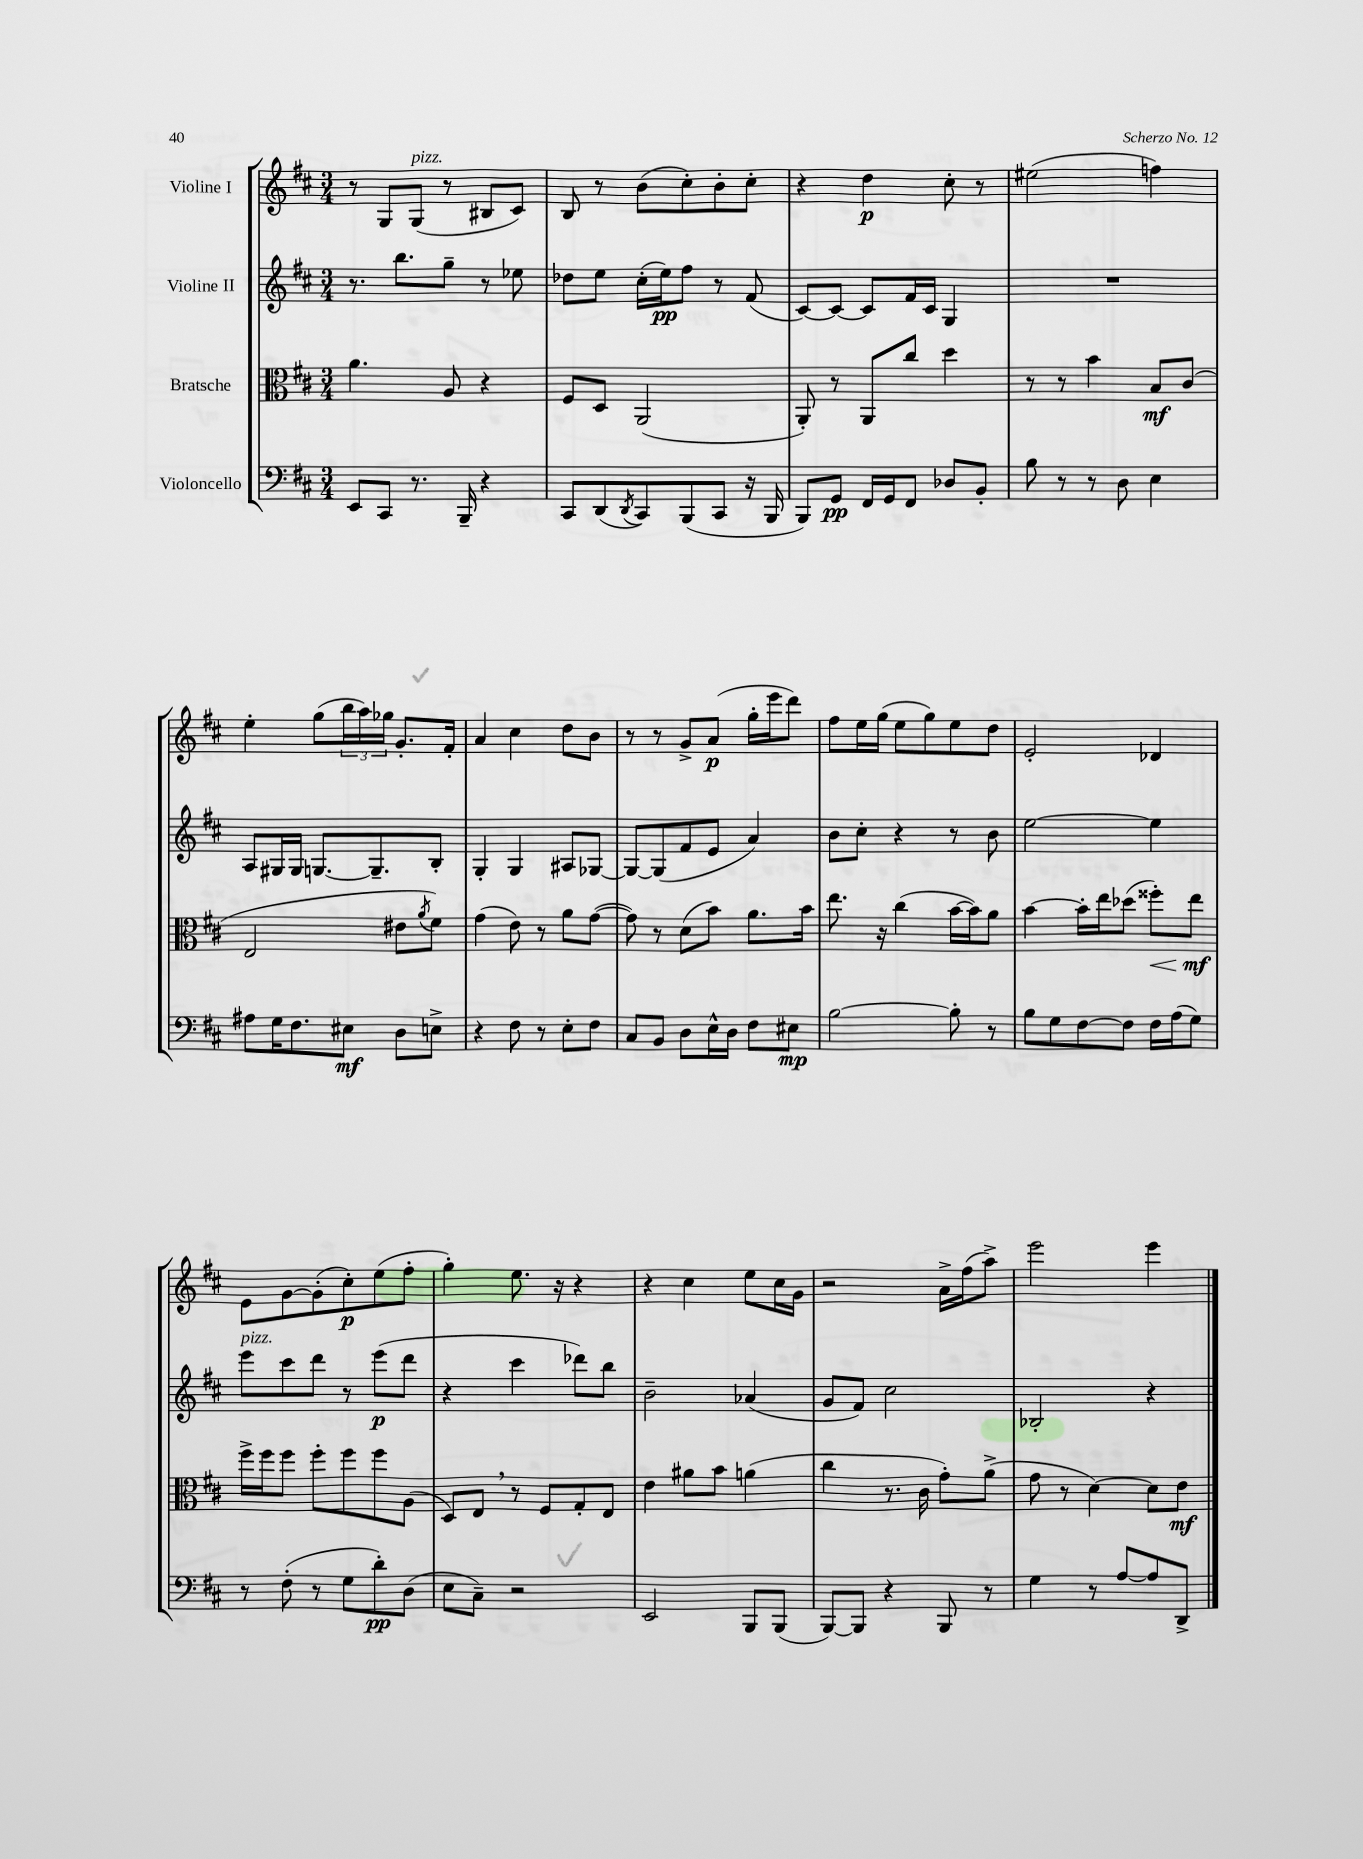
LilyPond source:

<<
\new StaffGroup <<
\new Staff = "s0" \with { instrumentName = "Violine I" } {
    \clef treble \key d \major \numericTimeSignature \time 3/4
    r8 g8 g8^\markup { \italic "pizz." }( r8 bis8 cis'8) |
    b8 r8 b'8( cis''8-.) b'8-. cis''8-. |
    r4 d''4\p cis''8-. r8 |
    eis''2( f''4) |
    e''4-. g''8( \tuplet 3/2 { b''16 a''16) ges''16 } g'8.-. fis'16-. |
    a'4 cis''4 d''8 b'8 |
    r8 r8 g'8-> a'8\p( g''16-. e'''16 d'''8) |
    fis''8 e''16 g''16( e''8 g''8) e''8 d''8 |
    e'2-. des'4 |
    e'8 g'8~ g'8-.( cis''8-.\p) e''8( fis''8-. |
    g''4-.) e''8. r16 r4 |
    r4 cis''4 e''8 cis''16 g'16 |
    r2 a'16-> fis''16( a''8->) |
    e'''2 e'''4 \bar "|." |
}
\new Staff = "s1" \with { instrumentName = "Violine II" } {
    \clef treble \key d \major \numericTimeSignature \time 3/4
    r8. b''8. g''8-- r8 ees''8 |
    des''8 e''8 cis''16-.( e''16\pp) fis''8 r8 fis'8( |
    cis'8~) cis'8~ cis'8 fis'16 cis'16 g4 |
    R2. |
    a8 gis16 gis16 g8.~ g8.-- b8-. |
    g4-. g4 ais8 ges8~ |
    ges8~ ges8( fis'8 e'8 a'4) |
    b'8 cis''8-. r4 r8 b'8 |
    e''2~ e''4 |
    e'''8^\markup { \italic "pizz." } cis'''8 d'''8 r8 e'''8\p( d'''8 |
    r4 cis'''4 des'''8) b''8 |
    b'2-- aes'4( |
    g'8 fis'8) cis''2 |
    bes2-. r4 \bar "|." |
}
\new Staff = "s2" \with { instrumentName = "Bratsche" } {
    \clef alto \key d \major \numericTimeSignature \time 3/4
    a'4. a8 r4 |
    fis8 d8 a,2( |
    a,8-.) r8 a,8 cis''8 d''4 |
    r8 r8 b'4 b8\mf cis'8( |
    e2 eis'8 \acciaccatura { a'8 } fis'8) |
    g'4( e'8) r8 a'8 g'8~( |
    g'8) r8 d'8( b'8) a'8. b'16 |
    e''8. r16 cis''4( b'16~ b'16) a'8 |
    b'4~ b'16-. e''16 des''8( fisis''8-.\<) e''8\mf\! |
    fis''16-> fis''16 fis''8 fis''8-. fis''8 fis''8 a8( |
    d8) e8 \breathe r8 fis8 g8-. e8 |
    e'4 ais'8 b'8 a'4( |
    cis''4 r8. cis'16 g'8-.) a'8->( |
    g'8 r8 d'4~) d'8 e'8\mf \bar "|." |
}
\new Staff = "s3" \with { instrumentName = "Violoncello" } {
    \clef bass \key d \major \numericTimeSignature \time 3/4
    e,8 cis,8 r8. b,,16-- r4 |
    cis,8 d,8( \acciaccatura { d,8 } cis,8) b,,8( cis,8 r16 b,,16 |
    b,,8) g,8\pp fis,16 g,16 fis,8 des8 b,8-. |
    b8 r8 r8 d8 e4 |
    ais8 g16 fis8. eis8\mf d8 e8-> |
    r4 fis8 r8 e8-. fis8 |
    cis8 b,8 d8 e16-^ d16 fis8 eis8\mp |
    b2~ b8-. r8 |
    b8 g8 fis8~ fis8 fis16 a16( g8) |
    r8 fis8-.( r8 g8 d'8-.\pp) d8( |
    e8 cis8--) r2 |
    e,2 b,,8 b,,8( |
    b,,8~) b,,8 r4 b,,8 r8 |
    g4 r8 a8~ a8 d,8-> \bar "|." |
}
>>
>>
\layout { \context { \Score \remove "Bar_number_engraver" } }
